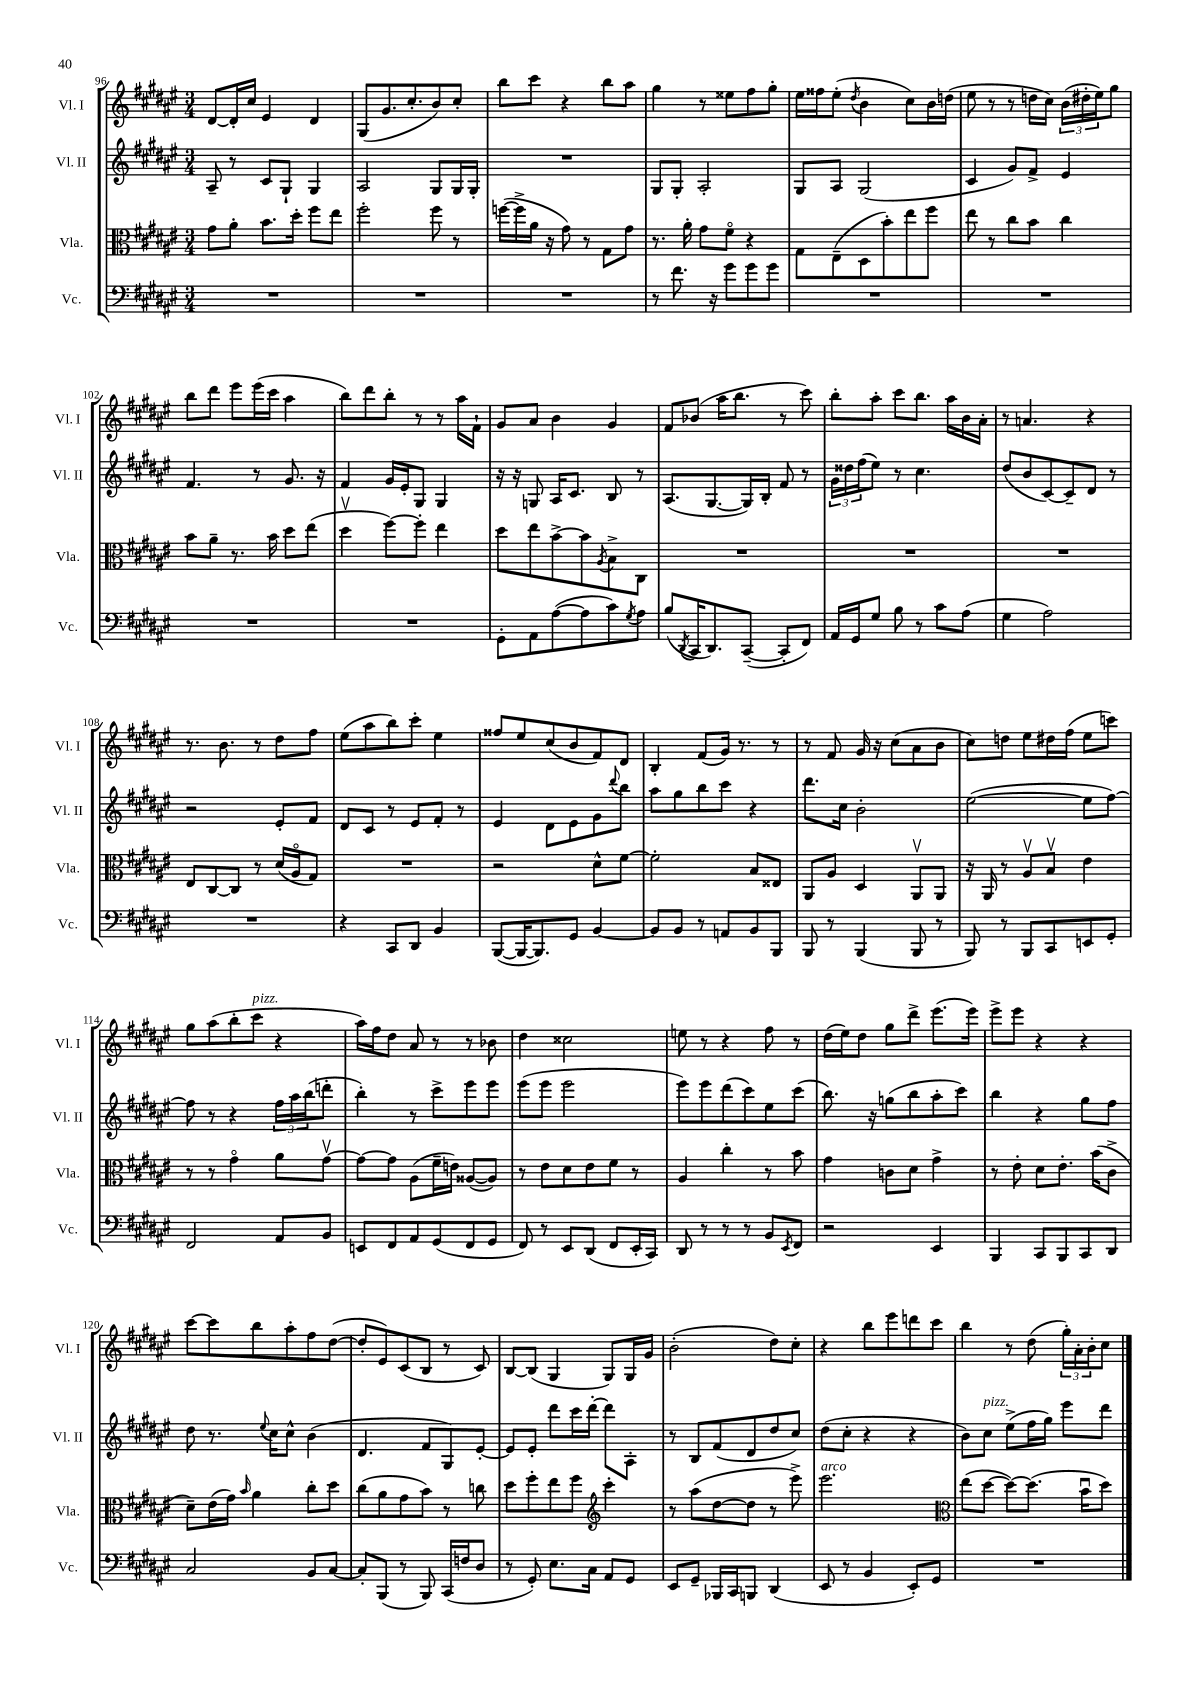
<<
\new StaffGroup <<
\new Staff = "s0" \with { instrumentName = "Vl. I" shortInstrumentName = "Vl. I" } {
    \clef treble \key fis \major \numericTimeSignature \time 3/4
    dis'8~ dis'16-. cis''16 eis'4 dis'4 |
    gis8( gis'8. cis''8.-. b'8) cis''8-. |
    b''8 cis'''8 r4 b''8 ais''8 |
    gis''4 r8 eisis''8 fis''8 gis''8-. |
    eis''16 fisis''16 eis''8-.( \acciaccatura { dis''8 } b'4 cis''8) b'16 d''16( |
    eis''8 r8 r8 d''16 cis''16) \tuplet 3/2 { b'16( dis''16-. eis''16) } gis''8 |
    b''8 dis'''8 eis'''8 eis'''16( cis'''16 ais''4 |
    b''8) dis'''8 b''8-. r8 r8 ais''16 fis'16-! |
    gis'8 ais'8 b'4 gis'4 |
    fis'8 bes'8( ais''16 b''8. r8 cis'''8) |
    b''8-. ais''8-. cis'''8 b''8. ais''16 b'16 ais'16-. |
    r8 a'4. r4 |
    r8. b'8. r8 dis''8 fis''8 |
    eis''8( ais''8 b''8) cis'''8-. eis''4 |
    fisis''8 eis''8 cis''8( b'8 fis'8) dis'8 |
    b4-. fis'8( gis'16) r8. r8 |
    r8 fis'8 gis'16 r16 cis''8( ais'8 b'8 |
    cis''8) d''8 eis''8 dis''16 fis''16( eis''8 c'''8) |
    gis''8 ais''8( b''8-. cis'''8^\markup { \italic "pizz." } r4 |
    ais''16) fis''16 dis''8 ais'8 r8 r8 bes'8 |
    dis''4 cisis''2 |
    e''8 r8 r4 fis''8 r8 |
    dis''16( eis''16) dis''8 gis''8 dis'''8-> eis'''8.( eis'''16) |
    eis'''8-> eis'''8 r4 r4 |
    cis'''8~ cis'''8 b''8 ais''8-. fis''8 dis''8~( |
    dis''8-. eis'8) cis'8( b8 r8 cis'8) |
    b8~ b8( gis4 gis8) gis16 gis'16 |
    b'2-.( dis''8) cis''8-. |
    r4 b''8 eis'''8 d'''8 cis'''8 |
    b''4 r8 dis''8( \tuplet 3/2 { gis''16-.) ais'16-. b'16-. } cis''8 \bar "|." |
}
\new Staff = "s1" \with { instrumentName = "Vl. II" shortInstrumentName = "Vl. II" } {
    \clef treble \key fis \major \numericTimeSignature \time 3/4
    ais8-- r8 cis'8 gis8-! gis4 |
    ais2 gis8 gis16 gis16-. |
    R2. |
    gis8 gis8-. ais2-. |
    gis8 ais8 gis2( |
    cis'4 gis'8) fis'8-> eis'4 |
    fis'4. r8 gis'8. r16 |
    fis'4 gis'16 eis'16-. gis8 gis4 |
    r16 r16 g8 ais16 cis'8. b8 r8 |
    ais8.( gis8.~ gis16) b16-. fis'8 r8 |
    \tuplet 3/2 { gis'16 disis''16 fis''16( } eis''8) r8 cis''4. |
    dis''8( b'8 cis'8~) cis'8-- dis'8 r8 |
    r2 eis'8-. fis'8 |
    dis'8 cis'8 r8 eis'8 fis'8-. r8 |
    eis'4 dis'8 eis'8 gis'8 \appoggiatura { dis'''8 } b''8 |
    ais''8 gis''8 b''8 cis'''8 r4 |
    dis'''8. cis''16 b'2-. |
    eis''2~( eis''8 fis''8~) |
    fis''8 r8 r4 \tuplet 3/2 { fis''16 ais''16 b''16( } d'''8-. |
    b''4-.) r8 cis'''8-> eis'''8 eis'''8 |
    eis'''8( eis'''8 eis'''2 |
    eis'''8) eis'''8 dis'''8( cis'''8) eis''8 cis'''8( |
    b''8.) r16 g''8( b''8 ais''8-. cis'''8) |
    b''4 r4 gis''8 fis''8 |
    dis''8 r8. \appoggiatura { eis''8 } cis''16 cis''8-^ b'4( |
    dis'4. fis'8 gis8) eis'8~-. |
    eis'8 eis'8-. dis'''8 cis'''16 dis'''16~-. dis'''8 ais8-. |
    r8 b8 fis'8( dis'8 dis''8 cis''8) |
    dis''8( cis''8-. r4 r4 |
    b'8) cis''8^\markup { \italic "pizz." } eis''8->( fis''16 gis''16) eis'''8 dis'''8 \bar "|." |
}
\new Staff = "s2" \with { instrumentName = "Vla." shortInstrumentName = "Vla." } {
    \clef alto \key fis \major \numericTimeSignature \time 3/4
    gis'8 ais'8-. b'8. dis''16-. fis''8 eis''8 |
    fis''2-. fis''8 r8 |
    f''16~( f''16-> ais'16 r16 gis'8) r8 gis8 gis'8 |
    r8. ais'16-. gis'8 fis'8\flageolet r4 |
    gis8 eis8--( dis8 b'8-.) eis''8 fis''8 |
    eis''8 r8 cis''8 b'8 cis''4 |
    b'8 ais'8-- r8. b'16 dis''8 eis''8( |
    dis''4\upbow fis''8~) fis''8-. eis''4 |
    dis''8 eis''8 b'8~-> b'8 \acciaccatura { ais8 } b8-> cis8 |
    R2. |
    R2. |
    R2. |
    eis8 cis8~ cis8 r8 dis'16( ais16\flageolet gis8) |
    R2. |
    r2 dis'8-^ fis'8~ |
    fis'2-. b8 eisis8 |
    ais,8 ais8 dis4 ais,8\upbow ais,8 |
    r16 ais,16 r8 ais8\upbow b8\upbow eis'4 |
    r8 r8 gis'4\flageolet ais'8 gis'8~\upbow |
    gis'8~ gis'8 ais8( fis'16-- e'16) aisis8~( aisis8) |
    r8 eis'8 dis'8 eis'8 fis'8 r8 |
    ais4 cis''4-. r8 b'8 |
    gis'4 c'8 dis'8 gis'4-> |
    r8 eis'8-. dis'8 eis'8.-. b'16( cis'8-> |
    dis'8--) eis'16( gis'16) \grace { b'16 } ais'4 cis''8-. dis''8 |
    cis''8( ais'8 gis'8 b'8) r8 c''8 |
    dis''8 fis''8-. eis''8 fis''8 \clef treble cis'''4-. |
    r8 ais''8( dis''8~ dis''8 r8 eis'''8->) |
    eis'''2.^\markup { \italic "arco" } |
    \clef alto eis''8( dis''8~ dis''8~) dis''8.( b'16\downbow dis''8) \bar "|." |
}
\new Staff = "s3" \with { instrumentName = "Vc." shortInstrumentName = "Vc." } {
    \clef bass \key fis \major \numericTimeSignature \time 3/4
    R2. |
    R2. |
    R2. |
    r8 fis'8. r16 gis'8 gis'8 gis'8 |
    R2. |
    R2. |
    R2. |
    R2. |
    gis,8-. ais,8 ais8~( ais8 cis'8) \acciaccatura { gis8 } ais8 |
    b8( \acciaccatura { dis,8 } cis,16 dis,8.) cis,8~--( cis,8-. fis,8) |
    ais,16 gis,16 gis8 b8 r8 cis'8 ais8( |
    gis4 ais2) |
    R2. |
    r4 cis,8 dis,8 b,4 |
    b,,8~( b,,16~ b,,8.) gis,8 b,4~ |
    b,8 b,8 r8 a,8 b,8 b,,8 |
    b,,8 r8 b,,4( b,,8 r8 |
    b,,8) r8 b,,8 cis,8 e,8 gis,8-. |
    fis,2 ais,8 b,8 |
    e,8 fis,8 ais,8 gis,8( fis,8 gis,8 |
    fis,8) r8 eis,8 dis,8( fis,8 eis,16-. cis,16) |
    dis,8 r8 r8 r8 b,8 \acciaccatura { eis,8 } fis,8 |
    r2 eis,4 |
    b,,4 cis,8 b,,8 cis,8 dis,8 |
    cis2 b,8 cis8~ |
    cis8-. b,,8( r8 b,,8) cis,16( f16 dis8 |
    r8 gis,8-.) eis8. cis16 ais,8 gis,8 |
    eis,8 gis,8-- bes,,16 cis,16 b,,8 dis,4( |
    eis,8 r8 b,4 eis,8-.) gis,8 |
    R2. \bar "|." |
}
>>
>>
\layout { \context { \Score currentBarNumber = #96 } }
